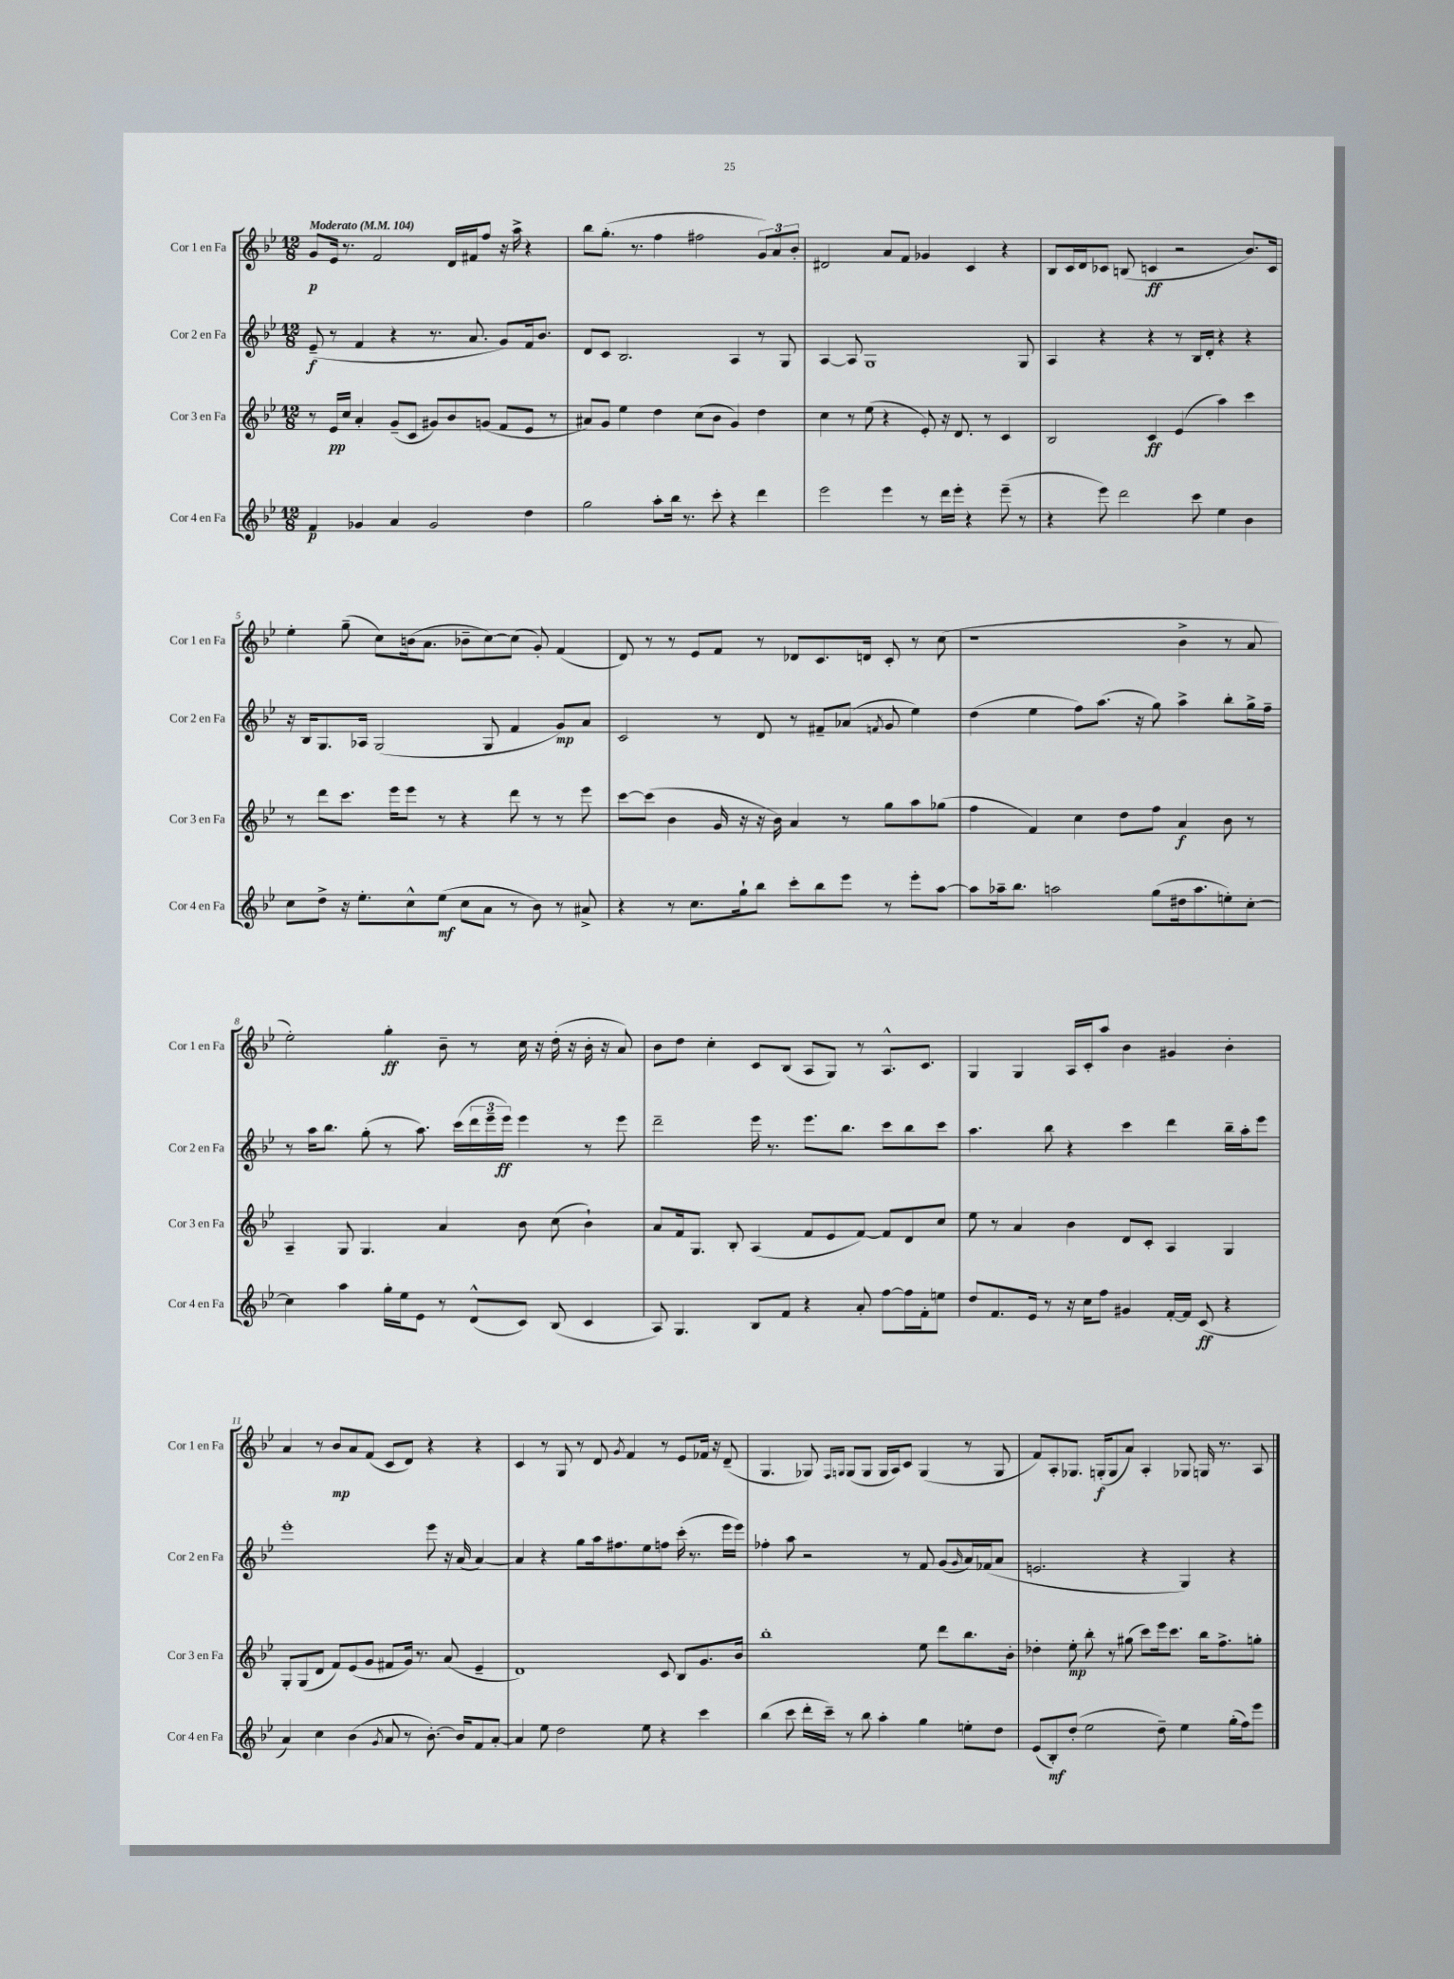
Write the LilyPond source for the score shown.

<<
\new StaffGroup <<
\new Staff = "s0" \with { instrumentName = "Cor 1 en Fa" shortInstrumentName = "Cor 1 en Fa" } {
    \clef treble \key bes \major \numericTimeSignature \time 12/8 \tempo "Moderato" 4 = 104
    g'8\p ees'16 r8. f'2 d'16 fis'16 f''8 r16 a''16-> r4 |
    bes''8 g''8.-.( r8. f''4 fis''2 \tuplet 3/2 { g'8) a'8 bes'8-. } |
    dis'2 a'8 f'8 ges'4 c'4 r4 |
    bes8 c'16 d'16 ces'8 b8( c'4\ff r2 bes'8.) c'16 |
    ees''4-. g''8--( c''8) b'16( a'8. bes'8-- c''8~) c''8( g'8-.) f'4( |
    d'8) r8 r8 ees'8 f'8 r8 des'8 c'8. d'16 c'8-. r8 c''8( |
    r1 bes'4-> r8 a'8 |
    ees''2-.) g''4-.\ff bes'8-- r8 c''16 r16 d''16-.( r16 bes'16-. r16 a'8) |
    bes'8 d''8 c''4-. c'8 bes8( a8 g8) r8 a8.-^ c'8. |
    g4 g4 a16 c'16-. a''8 bes'4 gis'4 bes'4-. |
    a'4 r8 bes'8\mp a'8 f'8( c'8 d'8) r4 r4 |
    c'4 r8 g8 r8 d'8 \acciaccatura { g'8 } f'4 r8 ees'8 fes'16 r16 d'8--( |
    g4. ges8) \grace { f16 g16 } g8( g8 g16 a16) c'8 g4( r8 g8 |
    f'8) a8-. ges8. g16-.\f( g8 a'8) a4-. ges8 g16 r8. a8 \bar "|." |
}
\new Staff = "s1" \with { instrumentName = "Cor 2 en Fa" shortInstrumentName = "Cor 2 en Fa" } {
    \clef treble \key bes \major \numericTimeSignature \time 12/8
    ees'8--\f( r8 f'4 r4 r8. a'8. g'8) f'16 bes'8. |
    d'8 c'8 bes2. a4 r8 g8 |
    a4~ a8 g1 g8 |
    a4 r4 r4 r8 bes16 d'16-. r4 r4 |
    r16 bes16 g8. aes16 g2( g8 f'4 g'8\mp) a'8 |
    c'2 r8 d'8 r8 fis'8-- aes'8( \acciaccatura { f'8 } g'8 ees''4) |
    d''4( ees''4 f''8) a''8.( r16 g''8) a''4-> bes''8-. g''16-> f''16-- |
    r8 a''16 bes''8. g''8-.( r8 a''8.) c'''16( \tuplet 3/2 { d'''16 ees'''16-- ees'''16\ff) } ees'''4 r8 ees'''8 |
    d'''2-- ees'''16 r8. ees'''8. bes''8. c'''8 bes''8 c'''8 |
    a''4. bes''8 r4 c'''4 d'''4 bes''16-- a''16-. ees'''8 |
    ees'''1-. ees'''8 r16 a'16( a'4~) |
    a'4 r4 g''8 a''16 fis''8. ees''8 f''8 c'''16-.( r8. ees'''16 ees'''16) |
    fes''4-. a''8 r2 r8 f'8 g'8( \grace { g'16 } a'16) fes'16( a'8 |
    e'2. r4 g4) r4 \bar "|." |
}
\new Staff = "s2" \with { instrumentName = "Cor 3 en Fa" shortInstrumentName = "Cor 3 en Fa" } {
    \clef treble \key bes \major \numericTimeSignature \time 12/8
    r8 ees'16\pp c''16 a'4-. g'8--( c'8 gis'8) bes'8 g'8( f'8 ees'8 r8 |
    ais'8) g'8 ees''4 d''4 c''8( bes'8 g'4) d''4 |
    c''4 r8 ees''8( r4 ees'8-.) r16 d'8. r8 c'4 |
    bes2 c'4\ff ees'4( a''4) c'''4 |
    r8 d'''8 c'''8. ees'''16 ees'''8 r8 r4 d'''8 r8 r8 ees'''8 |
    c'''8~ c'''8( bes'4 g'16 r16 r16 bes'16) a'4 r8 g''8 a''8 ges''8( |
    f''4 f'4) c''4 d''8 f''8 a'4\f bes'8 r8 |
    a4-- g8 g4. a'4 bes'8 c''8( bes'4-!) |
    a'8 f'16 g8. bes8-. a4( f'8 ees'8 f'8~) f'8 d'8 c''8 |
    ees''8 r8 a'4 bes'4 d'8 c'8-. a4 g4 |
    g8-. g8( d'8 f'8) ees'8( g'8 fis'8 g'16) r8. a'8( ees'4-- |
    d'1) c'8 bes8 g'8. bes'16 |
    bes''1-. ees''8 d'''8 bes''8. bes'16-. |
    des''4-. ees''8-.\mp bes''8-. r8 gis''8( c'''8) ees'''16 c'''8. bes''16 f''8.-> g''8-. \bar "|." |
}
\new Staff = "s3" \with { instrumentName = "Cor 4 en Fa" shortInstrumentName = "Cor 4 en Fa" } {
    \clef treble \key bes \major \numericTimeSignature \time 12/8
    f'4\p ges'4 a'4 ges'2 d''4 |
    g''2 a''8-. bes''16 r8. c'''8-. r4 d'''4 |
    ees'''2 ees'''4 r8 d'''16 ees'''16-. r4 ees'''8--( r8 |
    r4 ees'''8) d'''2 c'''8 ees''4 bes'4 |
    c''8 d''8-> r16 ees''8.-. c''8-^ ees''8\mf( c''8 a'8 r8 bes'8) r8 ais'8-> |
    r4 r8 c''8. g''16-! bes''8 c'''8-. bes''8 ees'''8 r8 ees'''8-. a''8~ |
    a''8 aes''16-- bes''8. a''2 g''8( dis''16 a''8. e''8-.) c''8~-. |
    c''4 a''4 g''16-. ees''16 ees'8 r8 d'8-^( c'8) bes8( c'4 |
    a8) g4. bes8 f'8 r4 a'8-. f''8~ f''16 f'16-. e''8 |
    d''8 f'8. ees'16 r8 r16 c''16 f''8 gis'4 f'16~-. f'16 c'8\ff( r4 |
    a'4) c''4 bes'4( \acciaccatura { g'8 } a'8 r8 bes'8.~-.) bes'16 f'8 a'8~-. |
    a'4 ees''8 d''2 ees''8 r4 c'''4 |
    bes''4( c'''8 d'''16-. c'''16--) r8 bes''8 a''4-. g''4 e''8-. d''8 |
    ees'8( bes8-.\mf) d''8-.( ees''2 d''8--) ees''4 g''16-.( f''16) ees'''8 \bar "|." |
}
>>
>>
